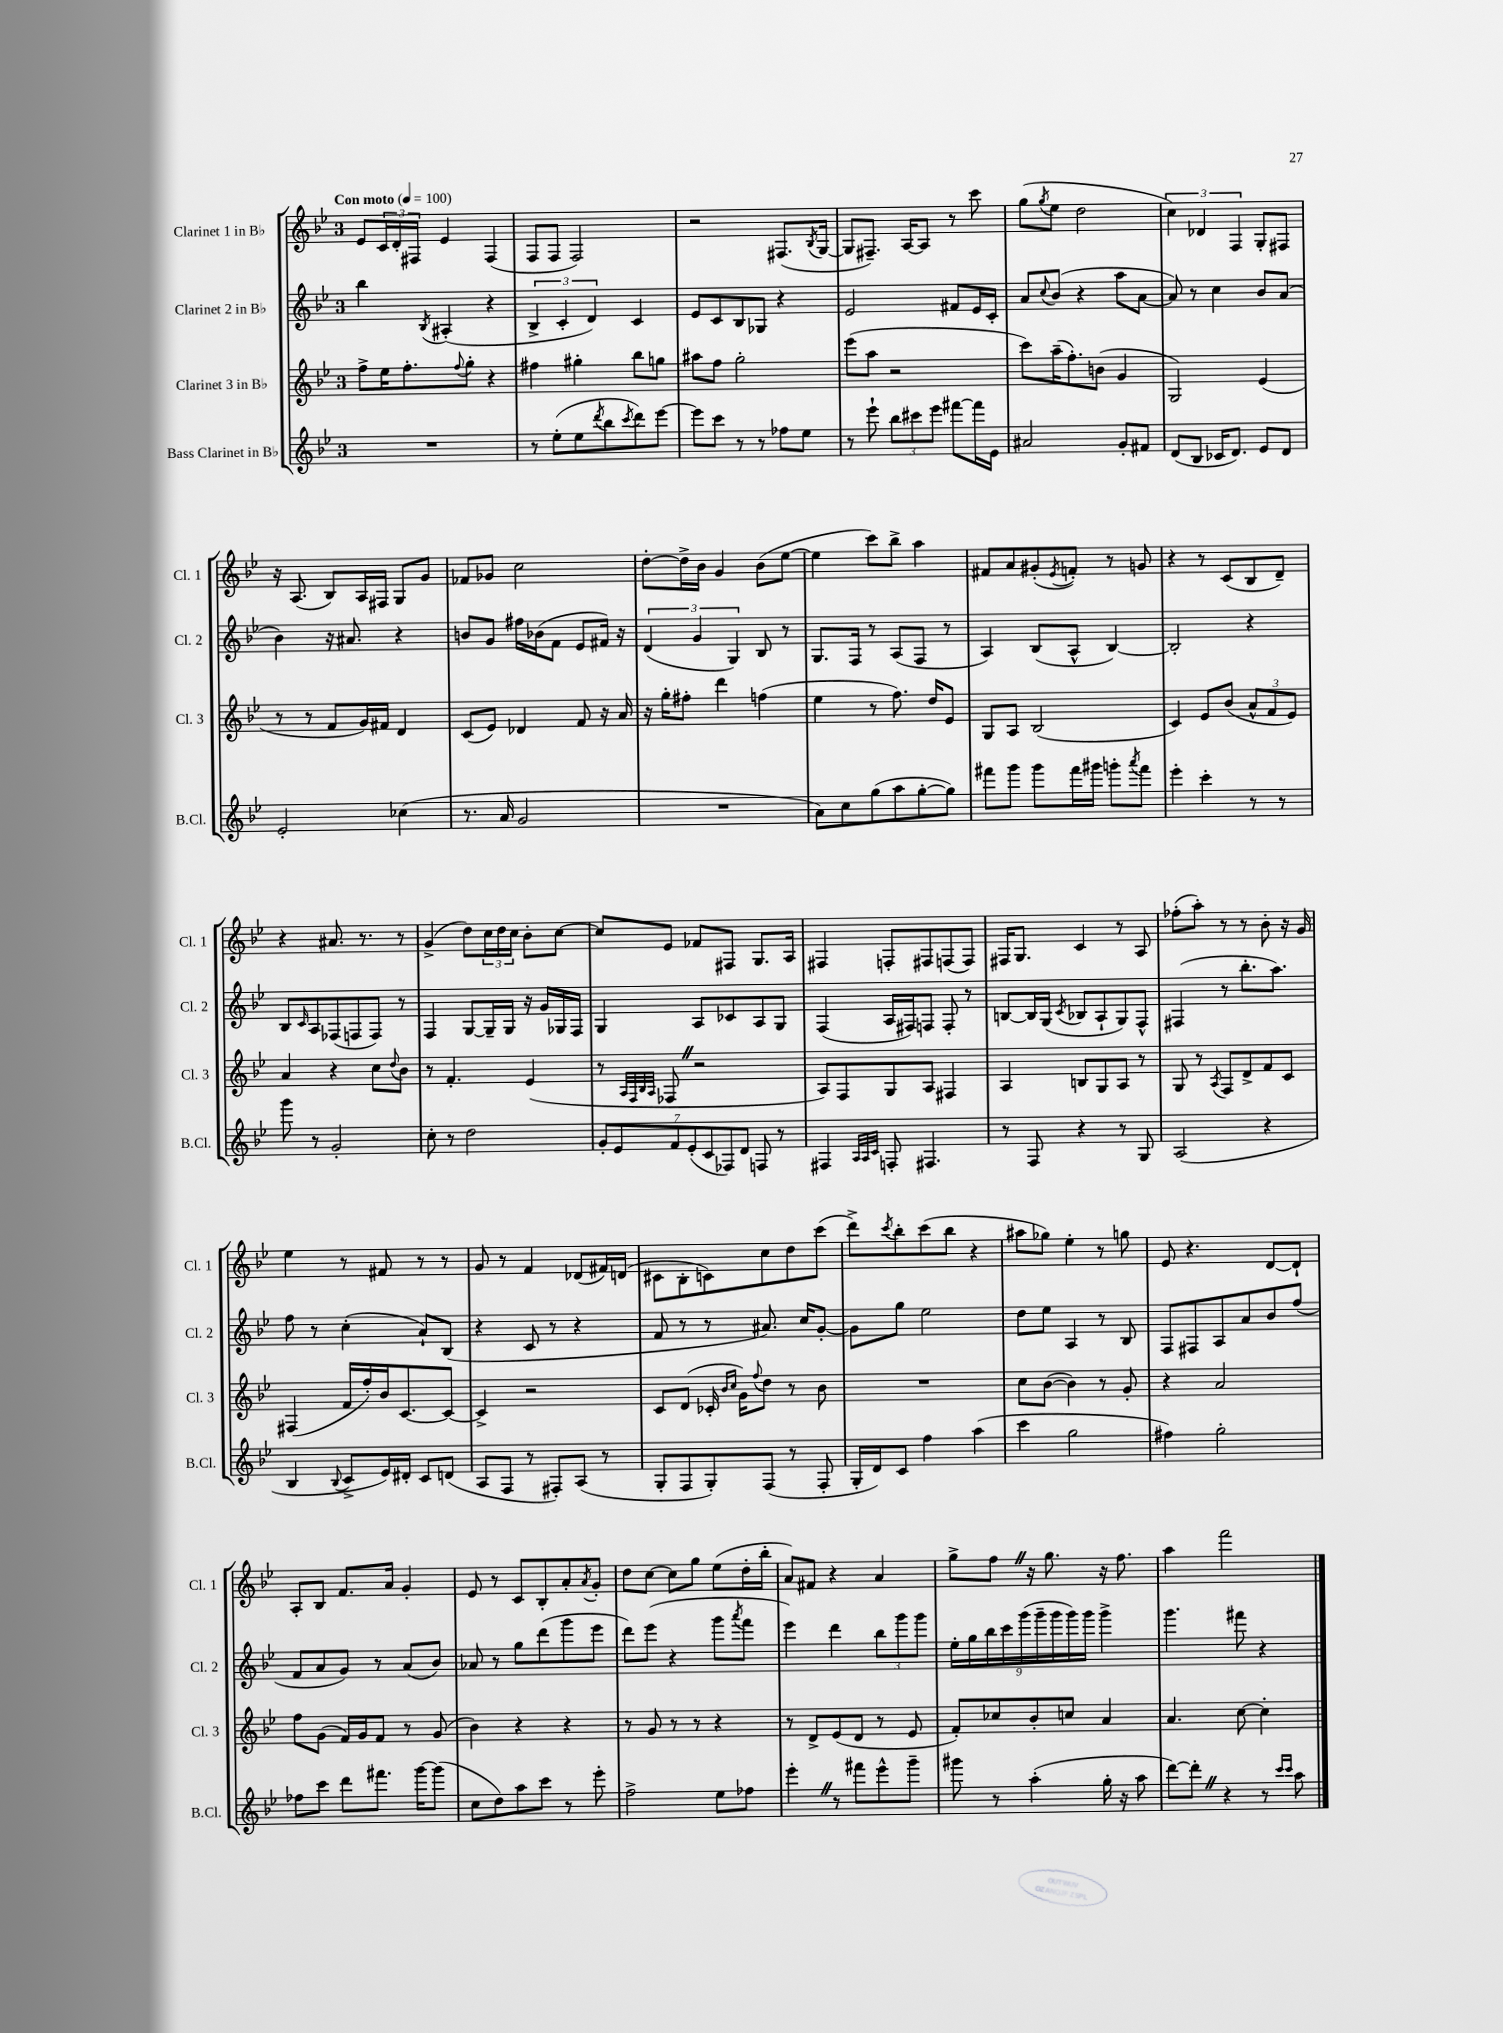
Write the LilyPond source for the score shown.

<<
\new StaffGroup <<
\new Staff = "s0" \with { instrumentName = "Clarinet 1 in Bb" shortInstrumentName = "Cl. 1" } {
    \clef treble \key bes \major \once \override Staff.TimeSignature.style = #'single-digit \time 3/4 \tempo "Con moto" 4 = 100
    ees'8 \tuplet 3/2 { c'16 d'16-. fis16 } ees'4 fis4( |
    f8 f8 f2) |
    r2 fis8.( \acciaccatura { bes8 } g16~ |
    g8 fis8.--) a16~ a8 r8 c'''8 |
    g''8( \acciaccatura { g''8 } ees''8 d''2 |
    \tuplet 3/2 { c''4) des'4 f4 } g8-. fis8 |
    r16 a8.( bes8) a16 fis16 g8 g'8 |
    fes'8 ges'8 c''2 |
    d''8~-. d''16-> bes'16 g'4 bes'8( ees''8~ |
    ees''4 c'''8) bes''8-> a''4 |
    fis'8 a'8 gis'8-.( \acciaccatura { ees'8 } f'8-.) r8 g'8 |
    r4 r8 c'8( bes8 d'8--) |
    r4 ais'8. r8. r8 |
    g'4->( d''8) \tuplet 3/2 { c''16 d''16 c''16 } bes'8-. c''8~ |
    c''8 ees'8 fes'8 fis8 g8. a16 |
    fis4 f8-. fis8 f8( f8) |
    fis16 g8. c'4 r8 a8 |
    fes''8-.( a''8-.) r8 r8 bes'8-. r16 g'16 |
    ees''4 r8 fis'8 r8 r8 |
    g'8 r8 f'4 des'8( fis'16) d'16( |
    cis'8 bes8-. c'8) c''8 d''8 c'''8( |
    d'''8->) \acciaccatura { c'''8 } bes''8-. c'''8( bes''8 r4 |
    ais''8 ges''8) ees''4-. r8 g''8 |
    ees'8 r4. d'8~ d'8-! |
    a8-. bes8 f'8. a'16 g'4-. |
    ees'8 r8 c'8 bes8-. a'8-. \acciaccatura { a'8 } g'8-. |
    d''8 c''8~ c''8 g''8 ees''8( d''16-. bes''16-. |
    a'8) fis'8 r4 a'4 |
    g''8-> f''8 \once \override BreathingSign.text = \markup { \musicglyph "scripts.caesura.straight" } \breathe r16 g''8. r16 f''8. |
    a''4 f'''2 \bar "|." |
}
\new Staff = "s1" \with { instrumentName = "Clarinet 2 in Bb" shortInstrumentName = "Cl. 2" } {
    \clef treble \key bes \major \once \override Staff.TimeSignature.style = #'single-digit \time 3/4
    bes''4 \acciaccatura { bes8 } ais4-.( r4 |
    \tuplet 3/2 { bes4-> c'4-. d'4) } c'4 |
    ees'8 c'8 bes8 ges8 r4 |
    ees'2 fis'8 ees'16 c'16-. |
    a'8 \appoggiatura { c''8 } bes'8( r4 a''8 a'8~ |
    a'8) r8 c''4 bes'8 a'8( |
    bes'4) r16 ais'8. r4 |
    b'8 g'8 fis''16 bes'16( f'8 ees'8 fis'16) r16 |
    \tuplet 3/2 { d'4( g'4 g4) } bes8 r8 |
    g8. f16 r8 a8( f8 r8 |
    a4) bes8( a8-^ bes4~) |
    bes2-. r4 |
    bes8 \grace { c'16 } a8 fes8( f8 f8) r8 |
    f4 g8~ g16-- g16 r16 g'16 ges16 f16 |
    g4 a8 ces'8 a8 g8 |
    f4( a16 fis16) f8 f8-. r8 |
    b8~ b16 g16( \acciaccatura { c'8 } bes8 a8-! g8) f8-^ |
    fis4( r8 bes''8.-. a''8.) |
    f''8 r8 c''4-.( a'8-!) bes8( |
    r4 c'8 r8 r4 |
    f'8 r8 r8 ais'8.) c''16 g'8~-. |
    g'8 g''8 ees''2 |
    d''8 ees''8 a4 r8 bes8 |
    f8 fis8 a8 a'8 bes'8 f''8( |
    f'8 a'8 g'8) r8 a'8( bes'8) |
    aes'8 r8 g''8 d'''8( g'''8 ees'''8 |
    d'''8) ees'''8( r4 g'''8 \acciaccatura { a'''8 } f'''8 |
    ees'''4) d'''4 \tuplet 3/2 { bes''8 g'''8 g'''8 } |
    \tuplet 9/8 { ees''16-. g''16 bes''16 c'''16 g'''16( g'''16-- g'''16 g'''16) g'''16 } g'''4-> |
    g'''4. fis'''8 r4 \bar "|." |
}
\new Staff = "s2" \with { instrumentName = "Clarinet 3 in Bb" shortInstrumentName = "Cl. 3" } {
    \clef treble \key bes \major \once \override Staff.TimeSignature.style = #'single-digit \time 3/4
    f''8-> ees''16 f''8.-. \appoggiatura { f''8 } g''8-. r4 |
    fis''4 gis''4-. bes''8 g''8 |
    ais''8 f''8 g''2-. |
    ees'''8( a''8 r2 |
    c'''8) a''16--( f''8.-.) b'8( g'4 |
    g2) ees'4( |
    r8 r8 f'8 g'16) fis'16 d'4 |
    c'8( ees'8) des'4 f'8 r16 a'16 |
    r16 g''16-. fis''8-. d'''4 f''4( |
    ees''4 r8 f''8.) d''16 ees'8 |
    g8 a8 bes2( |
    c'4) ees'8 bes'8( \tuplet 3/2 { a'8-^ f'8 ees'8) } |
    a'4 r4 c''8 \appoggiatura { d''8 } bes'8 |
    r8 f'4.-. ees'4( |
    r8 \grace { a32 f32 bes32 a32 } fes8 \once \override BreathingSign.text = \markup { \musicglyph "scripts.caesura.straight" } \breathe r2 |
    a8) f8 g8 a8 fis4 |
    a4 b8 g8 a8 r8 |
    g8 r8 \acciaccatura { a8 } f8 d'8-> f'8 c'8 |
    fis4( f'16 f''16-.) bes'16 c'8.~ c'8~ |
    c'4-> r2 |
    c'8 d'8( ces'16-. \grace { bes'16 c''16 } g'16) \appoggiatura { f''8 } d''8 r8 bes'8 |
    R2. |
    c''8 bes'8~( bes'4) r8 g'8-. |
    r4 a'2 |
    f''8 g'8( f'16) g'16 f'8 r8 g'8( |
    bes'4) r4 r4 |
    r8 g'8 r8 r8 r4 |
    r8 d'8-> ees'8( d'8 r8 ees'8 |
    f'8-.) ces''8 bes'8-. c''8 a'4 |
    a'4. c''8~ c''4-. \bar "|." |
}
\new Staff = "s3" \with { instrumentName = "Bass Clarinet in Bb" shortInstrumentName = "B.Cl." } {
    \clef treble \key bes \major \once \override Staff.TimeSignature.style = #'single-digit \time 3/4
    R2. |
    r8 ees''8-.( ees''8 \acciaccatura { d'''8 } bes''8 \acciaccatura { c'''8 } d'''8) ees'''8~ |
    ees'''8 c'''8 r8 r8 fes''8 ees''8 |
    r8 ees'''8-! \tuplet 3/2 { bes''8 cis'''8 ees'''8 } fis'''8~ fis'''16 ees'16 |
    ais'2 g'8-. fis'8 |
    d'8( bes8 ces'16 d'8.) ees'8 d'8 |
    ees'2-. ces''4( |
    r8. a'16 g'2 |
    R2. |
    a'8) c''8 g''8( a''8 g''8~-. g''8) |
    fis'''8 g'''8 g'''8 fis'''16 gis'''16 g'''8-. \acciaccatura { a'''8 } fis'''8 |
    ees'''4-. c'''4-. r8 r8 |
    g'''8 r8 g'2-. |
    c''8-. r8 d''2 |
    \tuplet 7/4 { g'8-. ees'8 f'8 ees'8-.( c'8 fes8) d'8 } f8 r8 |
    fis4 \grace { a32 a32 c'32 } f8-. fis4. |
    r8 f8 r4 r8 g8 |
    a2( r4 |
    bes4 \appoggiatura { bes8 } c'8-> ees'16) dis'16-. c'8 d'8( |
    a8 f8 r8 fis8-.) a8( r8 |
    g8-. f8 g8-.) f8( r8 f8-. |
    g16-. d'16) c'8 f''4 a''4( |
    c'''4 g''2 |
    fis''4) g''2-. |
    fes''8 c'''8 d'''8 fis'''8. g'''16~ g'''8( |
    c''8 d''8) a''8 c'''8 r8 ees'''8-. |
    f''2-> ees''8 fes''8 |
    ees'''4-. \once \override BreathingSign.text = \markup { \musicglyph "scripts.caesura.straight" } \breathe r8 fis'''8 ees'''8-^ g'''8-- |
    gis'''8 r8 a''4-.( g''16-. r16 a''8 |
    d'''8~) d'''8-. \once \override BreathingSign.text = \markup { \musicglyph "scripts.caesura.straight" } \breathe r4 r8 \grace { c'''16 c'''16 } a''8 \bar "|." |
}
>>
>>
\layout { \context { \Score \remove "Bar_number_engraver" } }
